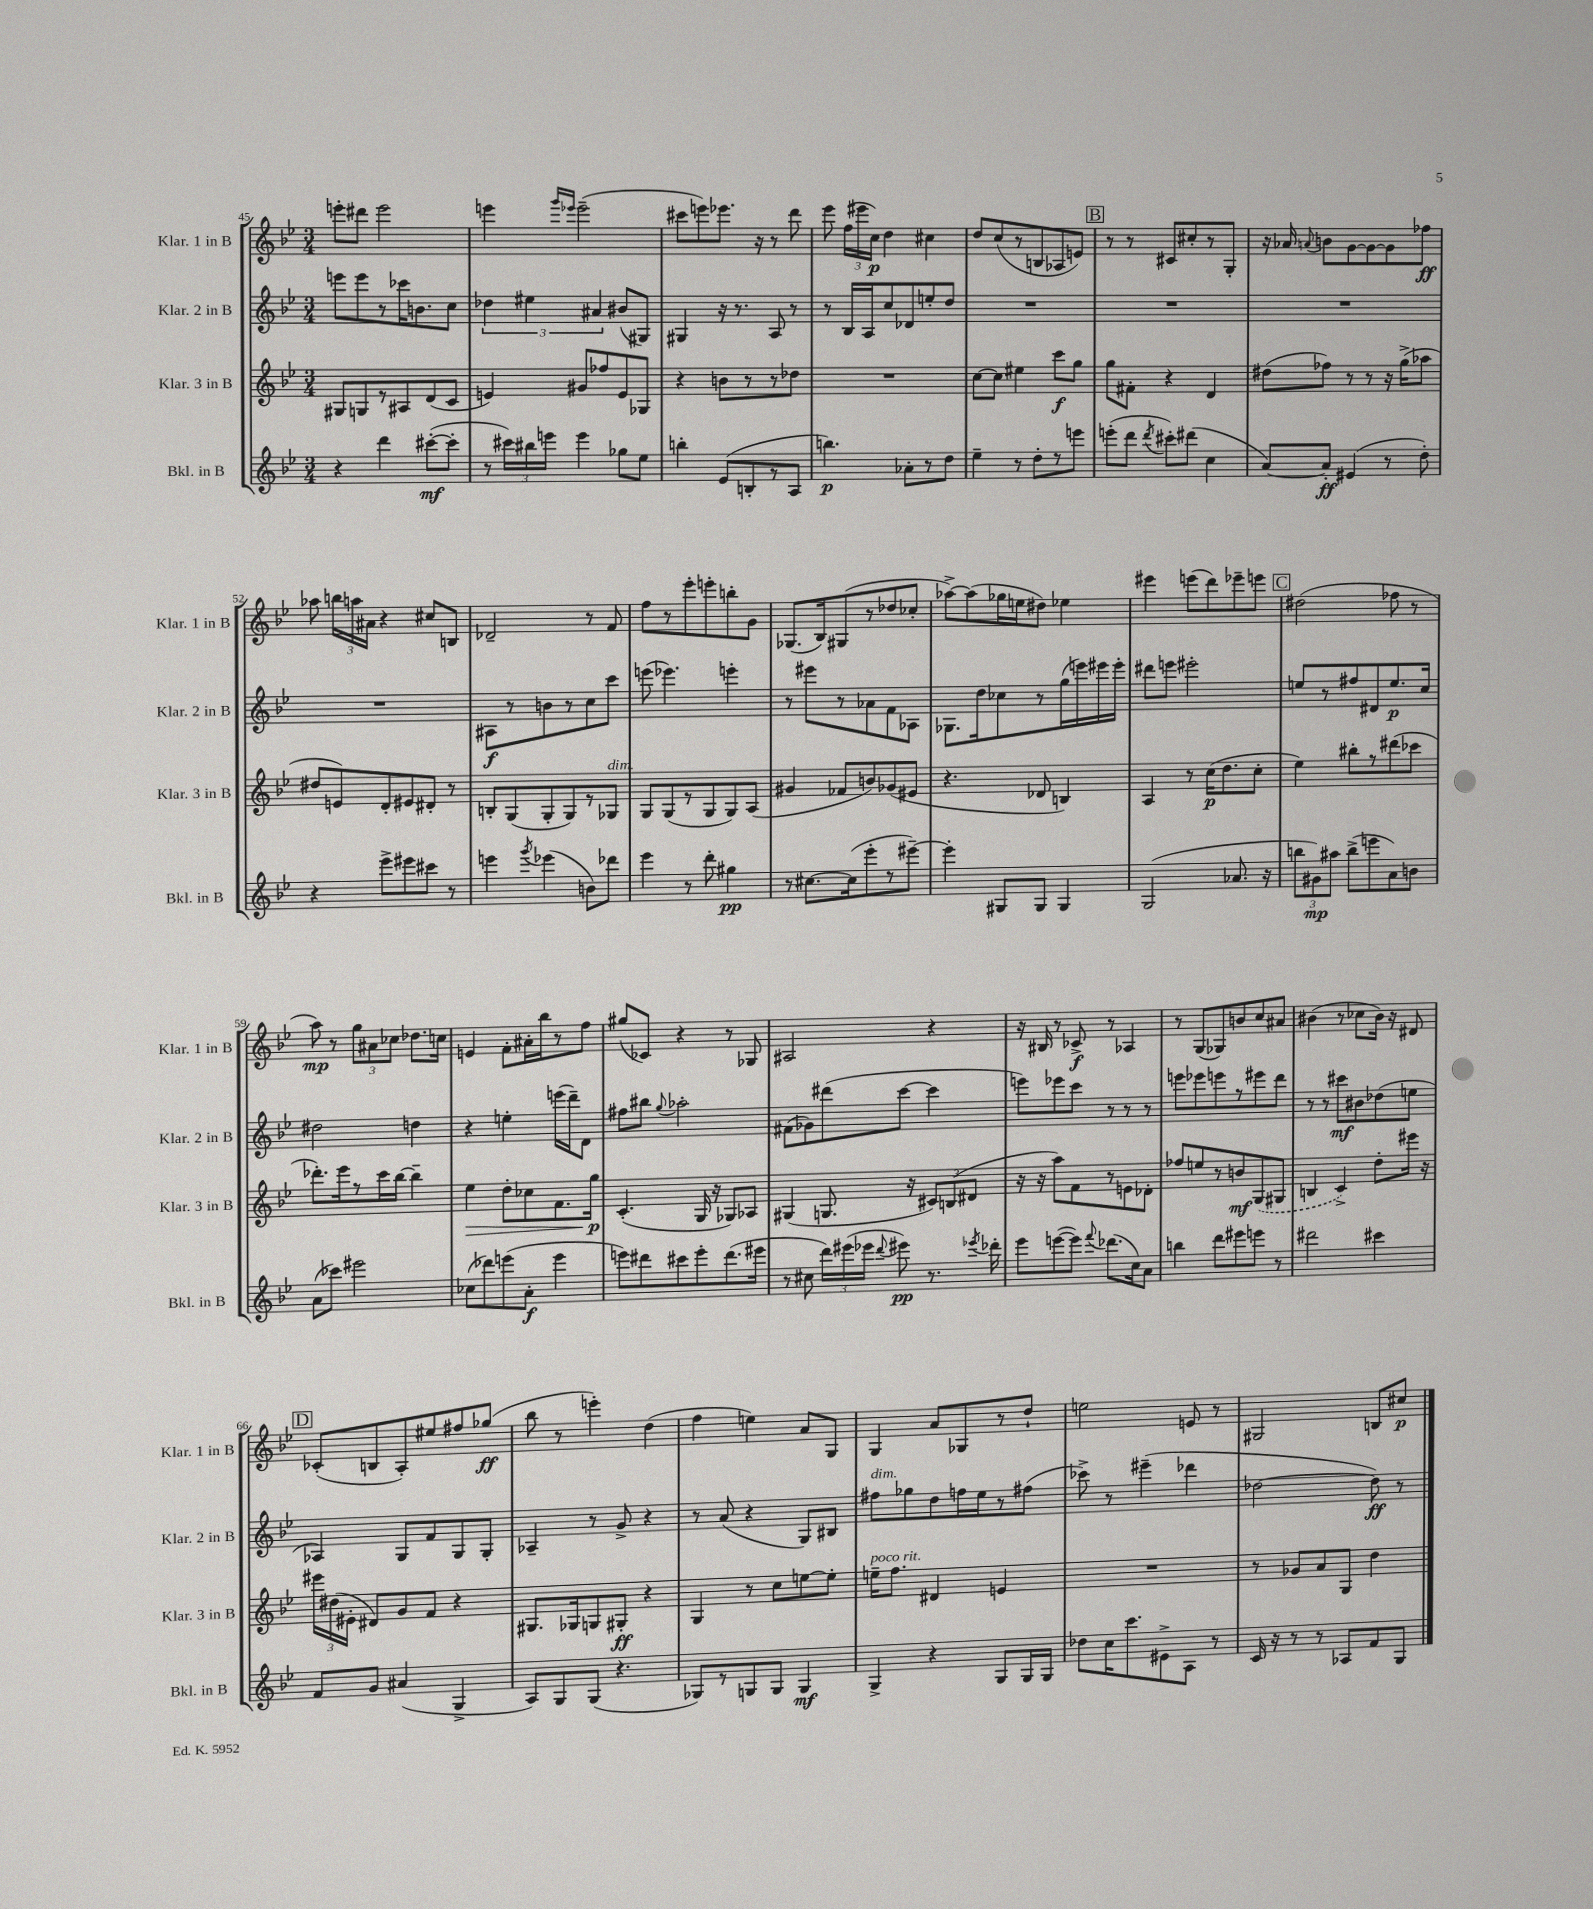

**kern	**dynam	**kern	**dynam	**kern	**dynam	**kern	**dynam
*part4	*part4	*part3	*part3	*part2	*part2	*part1	*part1
*staff4	*staff4	*staff3	*staff3	*staff2	*staff2	*staff1	*staff1
*I"Bkl. in B	*	*I"Klar. 3 in B	*	*I"Klar. 2 in B	*	*I"Klar. 1 in B	*
*I'Bkl. in B	*	*I'Klar. 3 in B	*	*I'Klar. 2 in B	*	*I'Klar. 1 in B	*
*clefG2	*	*clefG2	*	*clefG2	*	*clefG2	*
*k[b-e-]	*	*k[b-e-]	*	*k[b-e-]	*	*k[b-e-]	*
*M3/4	*	*M3/4	*	*M3/4	*	*M3/4	*
=45	=45	=45	=45	=45	=45	=45	=45
4r	.	8G#X/L	.	8eeen\L	.	8eeen'\L	.
.	.	8Gn/	.	8eee\	.	8ddd#X\J	.
4ddd\	.	8r	.	8r	.	2eee\	.
.	.	8A#X/	.	16ccc-X\K	.	.	.
.	.	.	.	8.bn\	.	.	.
([8ccc#X'\L	mf	(8d/	.	.	.	.	.
8ccc#'\J]	.	8c/J	.	8cc\J	.	.	.
=46	=46	=46	=46	=46	=46	=46	=46
8r	.	4en/)	.	6dd-X\	.	4eeen\	.
24ccc#X\LL)	.	.	.	.	.	.	.
24bb#X\	.	.	.	6ee#X\	.	.	.
24eeen\JJ	.	.	.	.	.	.	.
.	.	.	.	.	.	16qqggg/LL	.
.	.	.	.	.	.	16qqeee-X/JJ	.
4eee\	.	8g#X/L	.	.	.	(2eee-~\	.
.	.	.	.	6a#X/	.	.	.
.	.	8ff-X/	.	.	.	.	.
8gg-X\L	.	8e/	.	(8b#X/L	.	.	.
8ee-\J	.	8G-X/J	.	8G#X/J)	.	.	.
=47	=47	=47	=47	=47	=47	=47	=47
4bbn'\	.	4r	.	4G#X/	.	8ccc#X\L	.
.	.	.	.	.	.	8eeen\)	.
(8e-/L	.	8bn\L	.	16r	.	8.eee-X\J	.
.	.	.	.	8.r	.	.	.
8Bn'/	.	8r	.	.	.	.	.
.	.	.	.	.	.	16r	.
8r	.	8r	.	8A/	.	8r	.
8A/J	.	8dd-X\J	.	8r	.	8ddd\	.
=48	=48	=48	=48	=48	=48	=48	=48
4.bbn\)	p	2.r	.	8r	.	8eee-\	.
.	.	.	.	16B-/LL	.	(24ff\LL	.
.	.	.	.	.	.	24eee#X\	.
.	.	.	.	16A/J	.	.	.
.	.	.	.	.	.	24cc\JJ)	p
.	.	.	.	8cc/	.	4dd\	.
8a-X'\L	.	.	.	8d-X/	.	.	.
8r	.	.	.	8een'/	.	4cc#X\	.
8dd\J	.	.	.	8dd/J	.	.	.
=49	=49	=49	=49	=49	=49	=49	=49
4ee-~\	.	[8cc\L	.	2.r	.	8dd/L	.
.	.	8cc\J]	.	.	.	(8cc/	.
8r	.	4ee#X\	.	.	.	8r	.
8dd'\L	.	.	.	.	.	8Bn/	.
8r	.	8ccc\L	f	.	.	8A-X/	.
8eeen\J	.	8gg\J	.	.	.	8en/J)	.
!!LO:REH:place=s1:t=B
=50	=50	=50	=50	=50	=50	=50	=50
(8eeen'\L	.	8gg\L	.	2.r	.	8r	.
8ddd\J	.	8f#X'\J	.	.	.	8r	.
8qddd/	.	.	.	.	.	.	.
8ccc#X'\L)	.	4r	.	.	.	8c#X/L	.
(8ddd#X\J	.	.	.	.	.	8cc#X'/	.
4cc\	.	4d/	.	.	.	8r	.
.	.	.	.	.	.	8G'/J	.
=51	=51	=51	=51	=51	=51	=51	=51
[8a/L)	.	(8dd#X\L	.	2.r	.	16r	.
.	.	.	.	.	.	16a-X/	.
.	.	.	.	.	.	8qqan/	.
8a'/J]	ff	8ff-X\J)	.	.	.	8bn\L	.
(4e#X/	.	8r	.	.	.	[8g\	.
.	.	8r	.	.	.	8g\_	.
8r	.	16r	.	.	.	8g\]	.
.	.	(16gg^\KL	.	.	.	.	.
8dd'\)	.	8aa-X\J	.	.	.	8ff-X\J	ff
!!LO:LB:g=z
=52	=52	=52	=52	=52	=52	=52	=52
4r	.	8dd#X/L	.	2.r	.	8aa-X\	.
.	.	8en/)	.	.	.	24bbn\LL	.
.	.	.	.	.	.	24aan\	.
.	.	.	.	.	.	24a#X\JJ	.
8eee-^\L	.	8d'/	.	.	.	4r	.
8eee#X\	.	8e#X/	.	.	.	.	.
8ccc#X\J	.	8d#X'/J	.	.	.	8cc#X/L	.
8r	.	8r	.	.	.	8Bn/J	.
=53	=53	=53	=53	=53	=53	=53	=53
4eeen\	.	8Bn'/L	.	8A#X\L	f	2d-X~/	.
.	.	(8G/	.	8r	.	.	.
8qggg/	.	.	.	.	.	.	.
(4eee-X\	.	8G'/	.	8bn\	.	.	.
.	.	8G/)	.	8r	.	.	.
8bn\L)	.	8r	.	8cc\	.	8r	.
!	!	!LO:TX:a:i:t=dim.	!	!	!	!	!
8ddd-X\J	.	8G-X/J	.	8ccc\J	.	8f/	.
=54	=54	=54	=54	=54	=54	=54	=54
4eee-\	.	8G/L	.	(8eeen\	.	8ff\L	.
.	.	(8G/	.	4.eee-X\)	.	8r	.
8r	.	8r	.	.	.	8eee-'\	.
8ddd'\	.	8G/	.	.	.	8eeen'\	.
4gg#X\	pp	8G/)	.	4eeen'\	.	8bbn'\	.
.	.	(8A/J	.	.	.	8g\J	.
=55	=55	=55	=55	=55	=55	=55	=55
8r	.	4g#X/	.	8r	.	(8.G-X/L	.
[8.cc#X\L	.	.	.	8eee#X\L	.	.	.
.	.	.	.	.	.	16B-/k)	.
.	.	8f-X/L	.	8r	.	(8G#X/	.
(16cc#\k]	.	.	.	.	.	.	.
8eee-'\	.	8bn/)	.	8a-X\	.	8r	.
8r	.	(8g-X/	.	8f\	.	8dd-X/	.
[8eee#X~\J)	.	8e#X/J	.	8A-X\J	.	8cc-X'/J	.
=56	=56	=56	=56	=56	=56	=56	=56
4eee#'\]	.	4.r	.	8.G-X\L	.	[8aa-X^\L)	.
.	.	.	.	.	.	(8aa-\]	.
.	.	.	.	16dd\k	.	.	.
8G#X/L	.	.	.	8cc-X\	.	16gg-X\L	.
.	.	.	.	.	.	16een\J	.
8G#/J	.	8d-X/	.	8r	.	8dd#X\J)	.
4G#/	.	4Bn/)	.	(16gg\L	.	4ee-X\	.
.	.	.	.	16eeen\)	.	.	.
.	.	.	.	16eee#X\	.	.	.
.	.	.	.	16eee#'\JJ	.	.	.
=57	=57	=57	=57	=57	=57	=57	=57
(2G/	.	4A/	.	8ddd#X\L	.	4eee#X\	.
.	.	.	.	8eeen\J	.	.	.
.	.	8r	.	2eee#X'\	.	(8eeen\L	.
.	.	(16cc\KL	p	.	.	8ddd\)	.
.	.	8.dd\	.	.	.	.	.
8.a-X/	.	.	.	.	.	8eee-X~\	.
.	.	8cc'\J	.	.	.	8eeen\J	.
16r	.	.	.	.	.	.	.
!!LO:REH:place=s1:t=C
=58	=58	=58	=58	=58	=58	=58	=58
12bbn\L	.	4ee-\)	.	8een/L	.	(2dd#X\	.
12g#X\)	mp	.	.	.	.	.	.
.	.	.	.	8r	.	.	.
12aa#X\J	.	.	.	.	.	.	.
(8bb^\L	.	8bb#X'\L	.	8ff#X/	.	.	.
8eeen\	.	8r	.	8d#X/	.	.	.
8a\)	.	(8ddd#X\	.	8.ee/	p	8ff-X\	.
8bn\J	.	8ccc-X\J	.	.	.	8r	.
.	.	.	.	16cc/Jk	.	.	.
!!LO:LB:g=z
=59	=59	=59	=59	=59	=59	=59	=59
(8a\L	.	8.ddd-X'\L)	.	2dd#X\	.	8aa\)	mp
8ccc-X\J)	.	.	.	.	.	8r	.
.	.	16eee-\k	.	.	.	.	.
2eee#X\	.	8r	.	.	.	12gg\L	.
.	.	.	.	.	.	12a#X\	.
.	.	16ccc\L	.	.	.	.	.
.	.	.	.	.	.	12cc-X\J	.
.	.	[16bb-\JJ	.	.	.	.	.
.	.	4bb-~\]	.	4ddn\	.	8.dd-X\L	.
.	.	.	.	.	.	16ccn\Jk	.
=60	=60	=60	=60	=60	=60	=60	=60
!	!	!	!LO:HP:b	!	!	!	!
(8cc-X\L	.	4ee-\	>	4r	.	4en/	.
8ddd-X\)	.	.	.	.	.	.	.
(8eeen\	.	8dd'\L	.	4een'\	.	8f'\L	.
8a'\J	f	8cc-X\	.	.	.	16a#X'\L	.
.	.	.	.	.	.	16bb-\J	.
4eee\	.	8.f\	.	(16eeen\LL	.	8r	.
.	.	.	.	16ddd~\J)	.	.	.
.	.	.	.	8d\J	.	8ff\J	.
.	.	16gg\Jk	p	.	.	.	.
.	.	.	]	.	.	.	.
=61	=61	=61	=61	=61	=61	=61	=61
8eeen\L)	.	(4.c'/	.	8ff#X\L	.	(8gg#X/L	.
8ddd#X\	.	.	.	8bb#X\J	.	8c-X/J)	.
.	.	.	.	8qqgg/	.	.	.
8ccc#X\	.	.	.	2aa-X'\	.	4r	.
8eee'\	.	16G/	.	.	.	.	.
.	.	16r	.	.	.	.	.
(8.ddd#\	.	8G-X/L)	.	.	.	8r	.
.	.	8A-X/J	.	.	.	8G-X/	.
16eee#X\Jk	.	.	.	.	.	.	.
=62	=62	=62	=62	=62	=62	=62	=62
8r	.	(4G#X/	.	(8f#X\L	.	2A#X/	.
8cc#X\	.	.	.	8g-X\)	.	.	.
24ddd\LL)	.	8.Gn/	.	(8ddd#X\	.	.	.
(24eee#X\	.	.	.	.	.	.	.
24eee-X\JJ	.	.	.	.	.	.	.
8qqddd/	.	.	.	.	.	.	.
8eee#X\)	pp	.	.	[8ccc\J	.	.	.
.	.	16r	.	.	.	.	.
8.r	.	12c#X/L)	.	4ccc\]	.	4r	.
.	.	(12Bn/	.	.	.	.	.
.	.	12d#X/J	.	.	.	.	.
8qeee-X/	.	.	.	.	.	.	.
16ddd-X'\	.	.	.	.	.	.	.
=63	=63	=63	=63	=63	=63	=63	=63
8eee-\L	.	16r	.	8eeen\L)	.	16r	.
.	.	16r	.	.	.	16B#X/	.
([8eeen\	.	8aa\L)	.	8eee-X\	.	8r	.
8eee\J])	.	8f\	.	8ccc\J	.	8c-X^/	f
8qqfff/	.	.	.	.	.	.	.
(8.ddd-X\L	.	8r	.	8r	.	8r	.
.	.	8en\	.	8r	.	4A-X/	.
16cc\k)	.	.	.	.	.	.	.
8a\J	.	8d-X'\J	.	8r	.	.	.
=64	=64	=64	=64	=64	=64	=64	=64
4bbn\	.	8ff-X/L	.	8eeen\L	.	8r	.
.	.	8een/	.	8eee-X\	.	(8G/L	.
8ddd\L	.	8r	.	8eeen\	.	8G-X/)	.
8eee#X\	.	8bn/	mf	8r	.	8bn/	.
8eeen\J	.	(8G/	.	8eee#X\	.	8cc/	.
8r	.	8G#X/J	.	8ddd\J	.	8a#X/J	.
=65	=65	=65	=65	=65	=65	=65	=65
2ddd#X\	.	4Bn/	.	8r	.	(4b#X\	.
.	.	.	.	8r	.	.	.
.	.	4c^/)	.	8ccc#X\L	mf	8r	.
.	.	.	.	8b#X\	.	8cc-X\L	.
4ccc#X\	.	8dd'\L	.	(8dd-X\	.	16b#\Jk)	.
.	.	.	.	.	.	16r	.
.	.	16eee#X\Jk	.	8een\J	.	8d#X/	.
.	.	16r	.	.	.	.	.
!!LO:LB:g=z
!!LO:REH:place=s1:t=D
=66	=66	=66	=66	=66	=66	=66	=66
8f/L	.	24eee#X\LL	.	4A-X/)	.	(8c-X'/L	.
.	.	(24dd#X\	.	.	.	.	.
.	.	24e#X'\JJ	.	.	.	.	.
8g/J	.	8d#X/L)	.	.	.	8Bn/	.
(4a#X/	.	8g/	.	8G/L	.	8A'/)	.
.	.	8f/J	.	8f/	.	8ee#X/	.
4G^/	.	4r	.	8G/	.	8ff#X/	.
.	.	.	.	8G'/J	.	(8gg-X/J	ff
=67	=67	=67	=67	=67	=67	=67	=67
8A/L)	.	8.G#X/L	.	4A-X~/	.	8bb-\	.
8G/	.	.	.	.	.	8r	.
.	.	16G-X/k	.	.	.	.	.
(8G/J	.	8Gn/	.	8r	.	4eeen'\)	.
4.r	.	8G#X'/J	ff	8g^/	.	.	.
.	.	4r	.	4r	.	(4dd\	.
=68	=68	=68	=68	=68	=68	=68	=68
8G-X/L)	.	4G/	.	8r	.	4ff\	.
8r	.	.	.	(8a/	.	.	.
8Gn/	.	8r	.	4r	.	4een\)	.
8G/J	.	8cc\L	.	.	.	.	.
4G/	mf	[8een\	.	8G/L)	.	8a/L	.
.	.	8ee'\J]	.	8B#X/J	.	8G/J	.
=69	=69	=69	=69	=69	=69	=69	=69
!	!	!	!	!LO:TX:a:i:t=dim.	!	!	!
!	!	!LO:TX:a:i:t=poco rit.	!	!	!	!	!
4G^/	.	16een~\KL	.	8ff#X\L	.	4G/	.
.	.	8.ff\J	.	.	.	.	.
.	.	.	.	8gg-X\	.	.	.
4r	.	4d#X/	.	8dd\	.	8a/L	.
.	.	.	.	16ffn\L	.	8G-X/	.
.	.	.	.	16ee-\J	.	.	.
8G/L	.	4en/	.	8r	.	8r	.
16G/L	.	.	.	(8ff#X\J	.	8dd`/J	.
16G/JJ	.	.	.	.	.	.	.
=70	=70	=70	=70	=70	=70	=70	=70
8dd-X\L	.	2.r	.	8ccc-X^\)	.	2een\	.
16cc\K	.	.	.	8r	.	.	.
8.ccc\	.	.	.	.	.	.	.
.	.	.	.	(4eee#X~\	.	.	.
8e#X^\	.	.	.	.	.	.	.
8A\J	.	.	.	4ddd-X\	.	8en/	.
8r	.	.	.	.	.	8r	.
=71	=71	=71	=71	=71	=71	=71	=71
16c/	.	8r	.	[2dd-X\	.	2G#X/	.
16r	.	.	.	.	.	.	.
8r	.	8g-X/L	.	.	.	.	.
8r	.	8a/	.	.	.	.	.
8A-X/L	.	8G/J	.	.	.	.	.
8f/	.	4dd\	.	8dd-\])	ff	8Bn/L	.
8G/J	.	.	.	8r	.	8cc#X/J	p
==	==	==	==	==	==	==	==
*-	*-	*-	*-	*-	*-	*-	*-
